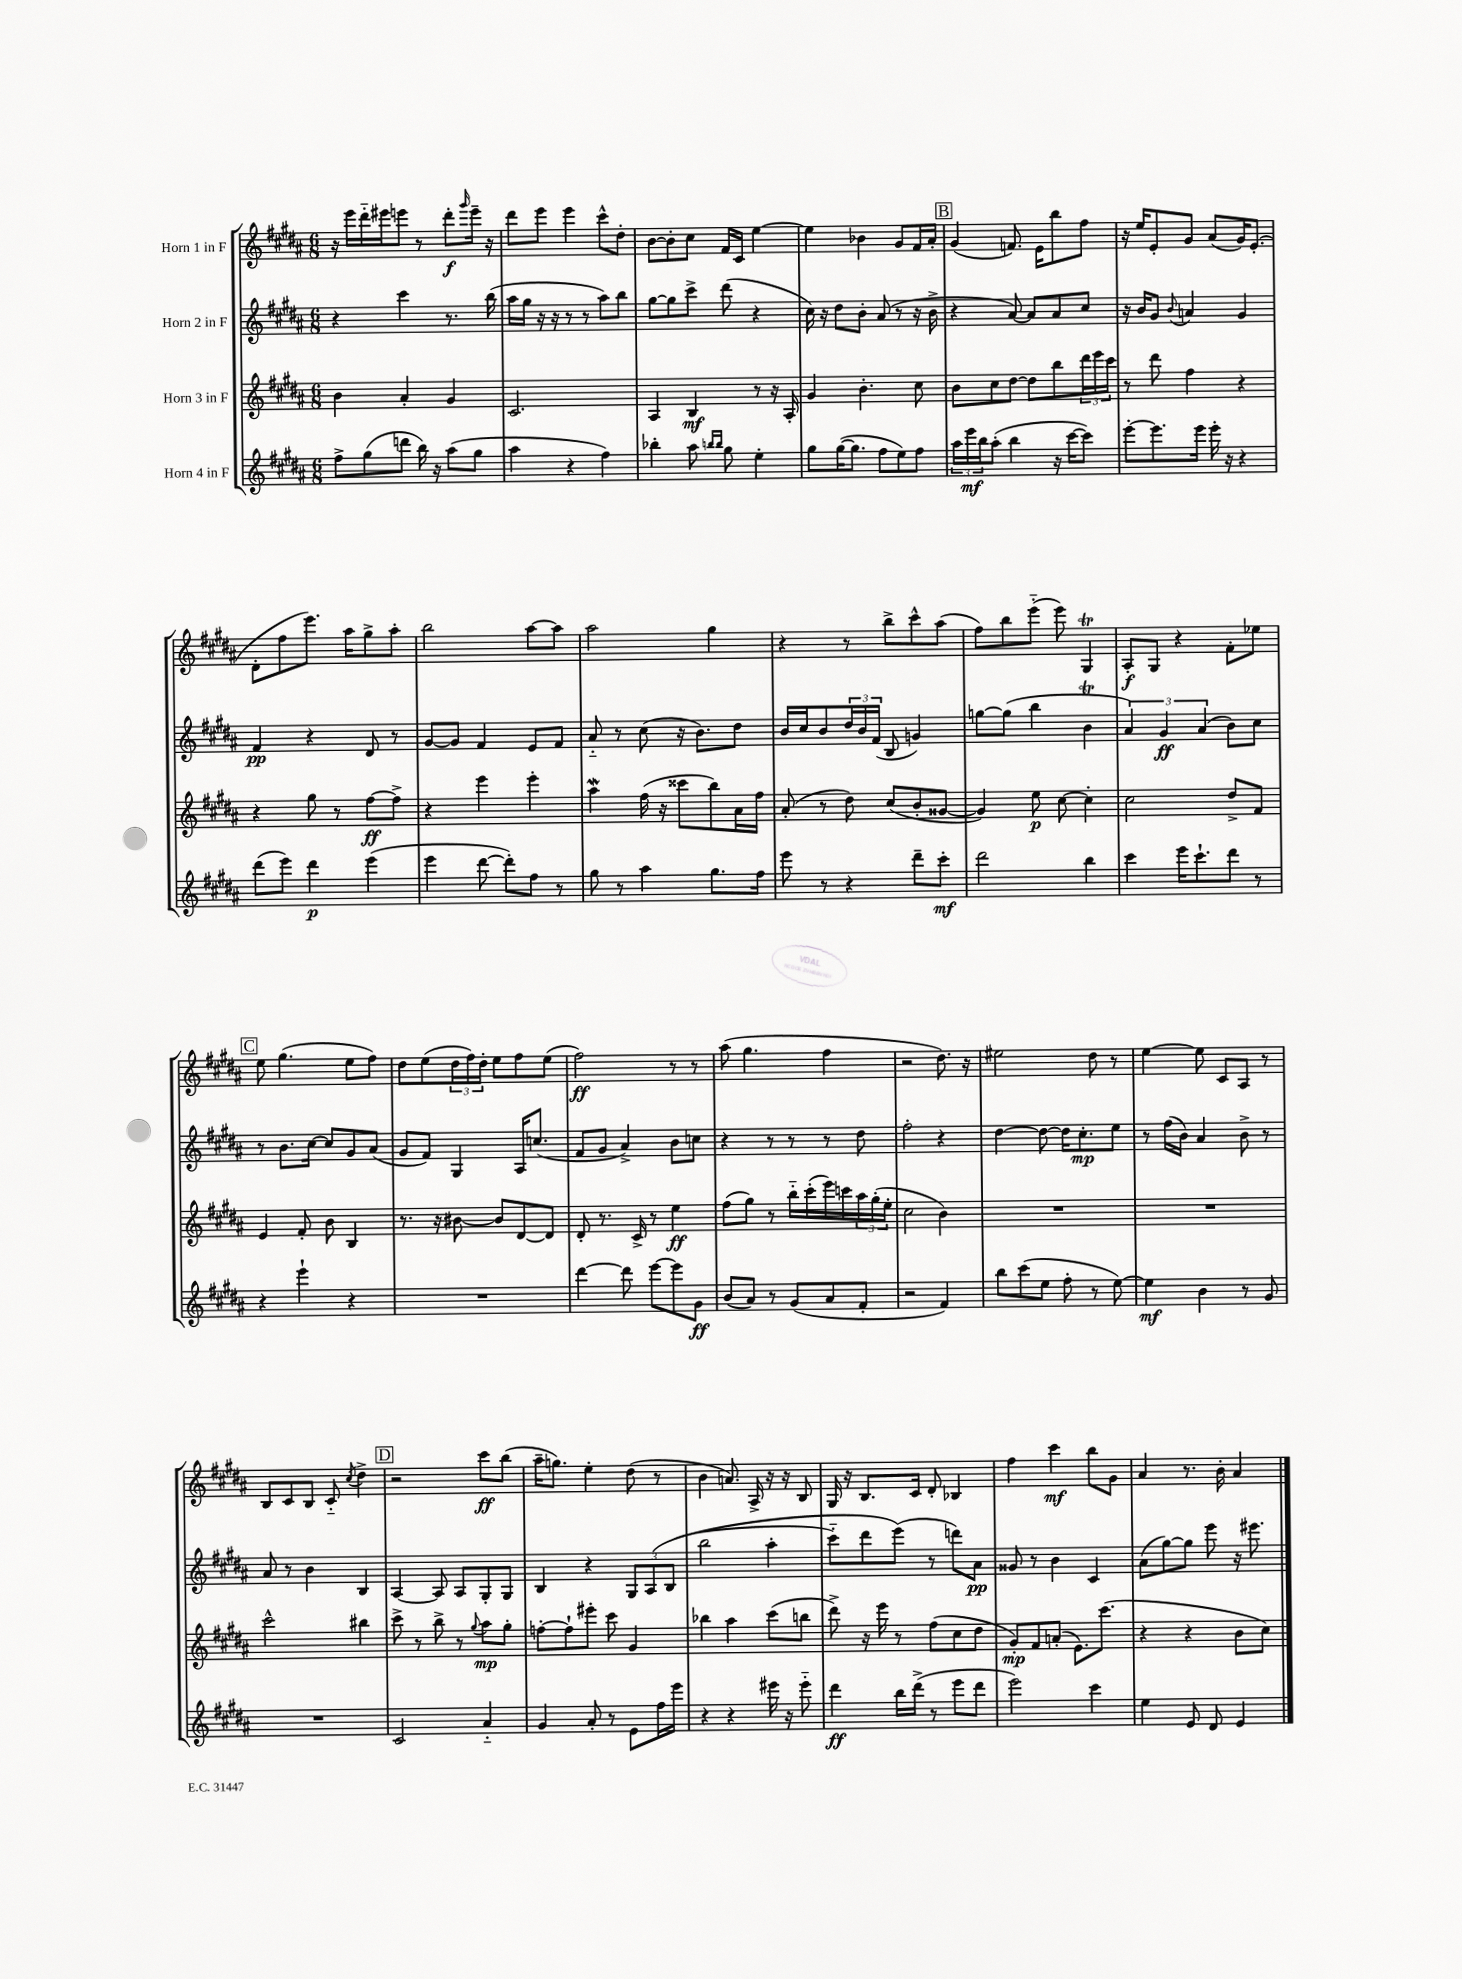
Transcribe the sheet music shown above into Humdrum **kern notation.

**kern	**kern	**kern	**kern
*staff4	*staff3	*staff2	*staff1
*clefG2	*clefG2	*clefG2	*clefG2
*k[f#c#g#d#a#]	*k[f#c#g#d#a#]	*k[f#c#g#d#a#]	*k[f#c#g#d#a#]
*M6/8	*M6/8	*M6/8	*M6/8
8ff#^	4b	4r	16r
.	.	.	16eee
(8gg#	.	.	16ddd#'~
.	.	.	16eee#
8ddd	4a#'	4ccc#	8eee
16bb)	.	.	8r
16r	.	.	.
(8aa#	4g#	8.r	8ddd#'
.	.	.	16qqggg#
8gg#	.	.	16eee~
.	.	(16bb	16r
=	=	=	=
4aa#	2.c#	16aa#	8ddd#
.	.	16gg#	.
.	.	16r	8eee
.	.	16r	.
4r	.	8r	4eee
.	.	8r	.
4ff#)	.	8aa#)	8ccc#^^
.	.	8bb	8dd#'
=	=	=	=
4bb-'	4A#	[8gg#	[8b
.	.	8gg#]	8b']
8aa#	4B	8ccc#^	8cc#
16qqbb	.	.	.
16qqbb	.	.	.
8gg#	.	(8ddd#	16f#
.	.	.	16c#
4ee'	8r	4r	[4ee
.	16r	.	.
.	16A#'	.	.
=	=	=	=
8gg#	4g#	16cc#)	4ee]
.	.	16r	.
([16gg#	.	8dd#	.
8.gg#]	.	.	.
.	4.b'	8b'	4b-
8ff#	.	(8a#	.
8ee)	.	8r	8g#
8ff#	8cc#	16r	16f#
.	.	16b^	16a#'
=	=	=	=
24aa#	8b	4r	(4g#
24eee	.	.	.
24bb	.	.	.
(8aa#'	8cc#	.	.
4bb	[8dd#	[8a#)	8.f)
.	8dd#]	8a#]	.
.	.	.	16e
16r	8bb	8a#	8bb
[16ccc#	.	.	.
8ccc#])	24ddd#	8cc#	8ff#
.	24eee	.	.
.	24ccc#	.	.
=	=	=	=
[8eee'	8r	16r	16r
.	.	16b	16ee
8.eee]	8ddd#	8g#	8e'
.	.	8qqb	.
.	4ff#	4a	8g#
16eee	.	.	.
16eee'	.	.	(8a#
16r	.	.	.
4r	4r	4g#	16g#)
.	.	.	(8.e'
=	=	=	=
(8ddd#	4r	4f#	8d#'
8eee)	.	.	8ff#
4ddd#	8gg#	4r	8.eee)
.	8r	.	.
.	.	.	16aa#
(4eee	[8ff#	8d#	8gg#^
.	8ff#^]	8r	8aa#'
=	=	=	=
4eee	4r	[8g#	2bb
.	.	8g#]	.
[8ddd#	4eee	4f#	.
8ddd#'])	.	.	.
8ff#	4eee'	8e	[8aa#
8r	.	8f#	8aa#]
=	=	=	=
8gg#	4aa#	8a#'~	2aa#
8r	.	8r	.
4aa#	(16ff#	(8cc#	.
.	16r	.	.
.	8ccc##	16r	.
.	.	8.b)	.
8.gg#	8bb)	.	4gg#
.	16a#	8dd#	.
16ff#	16ff#	.	.
=	=	=	=
8eee	(8a#'	16b	4r
.	.	16cc#	.
8r	8r	8b	.
4r	8dd#)	24dd#	8r
.	.	24b	.
.	.	(24f#	.
.	(8cc#	8B	8bb^
8ddd#~	8b'	4g)	8ccc#^^
8ccc#'	[8g##	.	(8aa#
=	=	=	=
2ddd#	4g##])	[8gg	8ff#)
.	.	(8gg]	8bb
.	8ee	4bb	(8eee'~
.	[8cc#	.	8eee)
4bb	4cc#']	4b	4G#
=	=	=	=
4ccc#	2cc#	6a#)	8A#'
.	.	.	8G#
.	.	6g#	.
16eee	.	.	4r
8.ccc#`	.	.	.
.	.	(6a#	.
8ddd#	8dd#^	8b)	8f#'
8r	8f#	8cc#	8ee-
=	=	=	=
4r	4e	8r	8ee
.	.	8.b	(4.gg#
4eee`	8f#'	.	.
.	.	[16cc#	.
.	8b	8cc#]	.
4r	4B	8g#	8ee
.	.	(8a#	8ff#)
=	=	=	=
2.r	8.r	8g#	8dd#
.	.	8f#)	(8ee
.	16r	.	.
.	[8b#	4G#	24dd#
.	.	.	24ff#)
.	.	.	24dd#'
.	8b#]	.	8ee
.	[8d#	16A#	8ff#
.	.	(8.cc	.
.	8d#]	.	(8ee
=	=	=	=
[4ddd#	8d#'	8f#	2ff#)
.	8.r	8g#	.
8ddd#]	.	4a#^)	.
.	16c#^	.	.
[8eee	8r	.	.
8eee]	4ee	8b	8r
8g#	.	8cc	8r
=	=	=	=
(8b	(8ff#	4r	(8aa#
8a#)	8gg#)	.	4.gg#
8r	8r	8r	.
(8g#	16bb'~	8r	.
.	(16ccc#'	.	.
8a#	16eee)	8r	4ff#
.	16ccc	.	.
8f#'	24aa#	8dd#	.
.	(24gg#'	.	.
.	24ee'	.	.
=	=	=	=
2r	2cc#	2ff#'	2r
4f#)	4b)	4r	8.dd#)
.	.	.	16r
=	=	=	=
8bb	2.r	[4dd#	2ee#
(8ccc#	.	.	.
8ee	.	8dd#_	.
8ff#'	.	16dd#]	.
.	.	8.cc#'	.
8r	.	.	8dd#
[8ee)	.	8ee	8r
=	=	=	=
4ee]	2.r	8r	[4ee
.	.	(16ff#	.
.	.	16b)	.
4b	.	4a#	8ee]
.	.	.	8c#
8r	.	8b^	8A#
8g#	.	8r	8r
=	=	=	=
2.r	2ccc#^^	8a#	8B
.	.	8r	8c#
.	.	4b	8B
.	.	.	8c#'~
.	.	.	8qcc#
.	4bb#	4B	4dd#^
=	=	=	=
2c#	8ccc#^	[4A#	2r
.	8r	.	.
.	8bb^	8A#]	.
.	8r	8A#	.
.	8qqgg#	.	.
4a#'~	8aa#	8G#'	8ccc#
.	8gg#'	8G#	(8bb
=	=	=	=
4g#	[8ff'	4B	16aa#~
.	.	.	8.gg)
.	8ff`]	.	.
8a#'	8eee#'	4r	4ee'
8r	8ccc#	.	.
8e	4g#	12G#	(8dd#
.	.	&(12A#	.
16ff#	.	.	8r
.	.	(12B	.
16eee	.	.	.
=	=	=	=
4r	4bb-	2bb	4b
4r	4aa#	.	8.a)
.	.	.	16A#^
16eee#	(8ccc#	4aa#'	16r
16r	.	.	16r
8eee#'~	8bb	.	8B
=	=	=	=
4ddd#	8ddd#^)	8ccc#'~)	16G#
.	.	.	16r
.	16r	8ddd#	8.B
.	16eee	.	.
16bb	8r	(8eee&)	.
(16ddd#^	.	.	16c#
8r	(8ff#	8r	8d#'
8eee	8cc#	8ddd)	4B-
8ddd#	8dd#	8a#	.
=	=	=	=
2eee)	8g#')	8g##	4ff#
.	8f#	8r	.
.	(8a'	4b	4ccc#
.	8.e)	.	.
4ccc#	.	4c#	8bb
.	(8.ccc#	.	.
.	.	.	8g#
=	=	=	=
4ee	4r	(8a#	4a#
.	.	[8gg#)	.
8e	4r	8gg#]	8.r
8d#	.	8eee	.
.	.	.	16b'
4e	8b	16r	4a#
.	.	8.eee#	.
.	8cc#)	.	.
==	==	==	==
*-	*-	*-	*-
